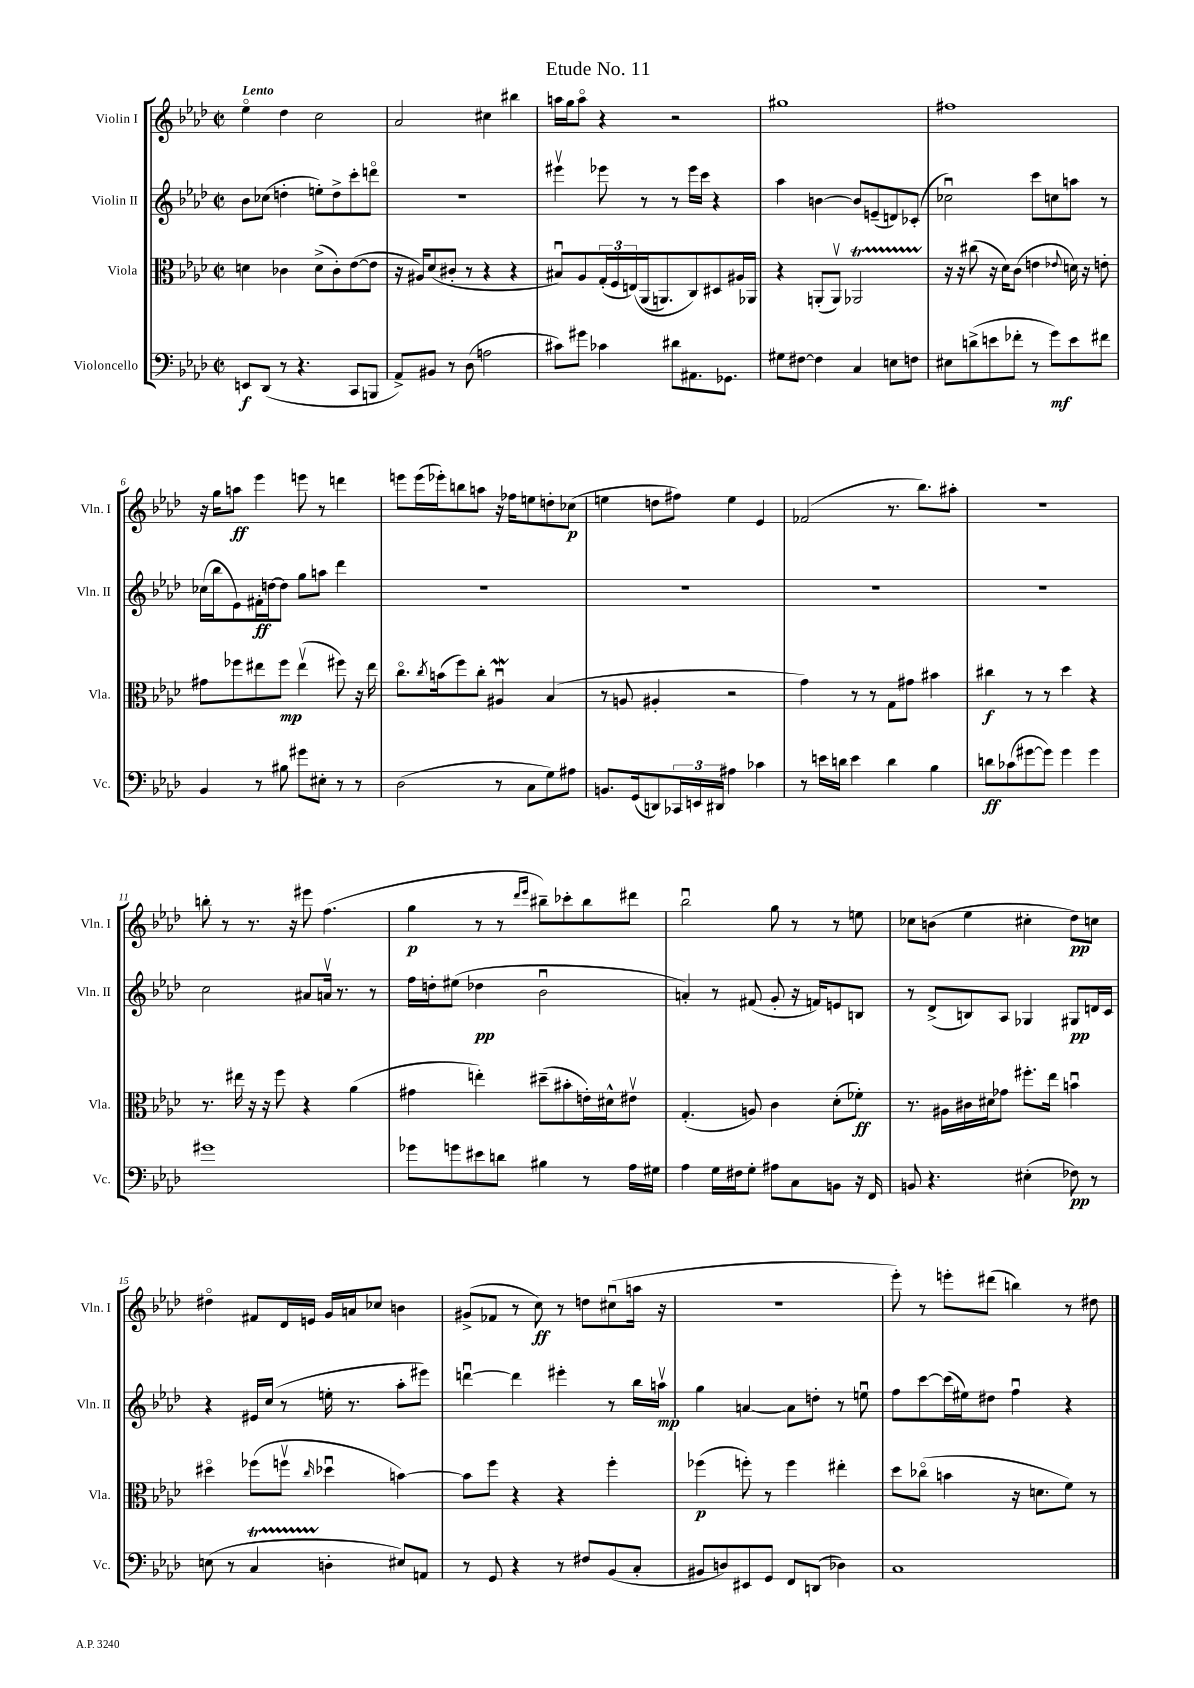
\header { title = "Etude No. 11" }
<<
\new StaffGroup <<
\new Staff = "s0" \with { instrumentName = "Violin I" shortInstrumentName = "Vln. I" } {
    \clef treble \key aes \major \defaultTimeSignature \time 2/2 \tempo "Lento"
    ees''4\flageolet des''4 c''2 |
    aes'2 cis''4 bis''4 |
    a''16 g''16 a''8\flageolet r4 r2 |
    gis''1 |
    fis''1 |
    r16 g''16 a''8\ff ees'''4 e'''8 r8 d'''4 |
    e'''8 e'''16( ees'''16-.) b''8 a''8 r16 fes''16 e''8 d''8-. ces''8\p( |
    e''4 d''8 fis''8) e''4 ees'4 |
    fes'2( r8. bes''8.) ais''8-. |
    R1 |
    b''8-. r8 r8. r16 eis'''8 f''4.( |
    g''4\p r8 r8 \grace { des'''16 ees'''16 } bis''8--) ces'''8-. bis''8 dis'''8 |
    bes''2\downbow g''8 r8 r8 e''8 |
    ces''8 b'8( ees''4 cis''4-. des''8\pp) c''8 |
    dis''4\flageolet fis'8 des'16 e'16 g'16 a'16 ces''8 b'4 |
    gis'8->( fes'8 r8 c''8\ff) r8 d''8 cis''8\downbow( a''16 r16 |
    r1 |
    ees'''8-.) r8 e'''8-. dis'''8( b''4) r8 dis''8 \bar "|." |
}
\new Staff = "s1" \with { instrumentName = "Violin II" shortInstrumentName = "Vln. II" } {
    \clef treble \key aes \major \defaultTimeSignature \time 2/2
    bes'8 ces''8( d''4-. e''8-.) d''8-> c'''8-. d'''8\flageolet |
    r1 |
    eis'''4\upbow ees'''8 r8 r8 ees'''16 c'''16 r4 |
    aes''4 b'4~ b'8 e'8--( d'8) ces'8-.( |
    ces''2\downbow) c'''8 c''8 a''8 r8 |
    ces''16( bes''16 ees'8) fis'16-.\ff d''16~ d''8 g''8 a''8 des'''4 |
    R1 |
    R1 |
    R1 |
    R1 |
    c''2 ais'8 a'16\upbow r8. r8 |
    f''16 d''16-. eis''8( des''4\pp bes'2\downbow |
    a'4-.) r8 fis'8( g'8-. r16 f'16) e'8 b8 |
    r8 des'8->( b8) aes8 ges4 gis8\pp d'16 c'16 |
    r4 eis'16 c''16( r8 e''16-. r8. aes''8-. eis'''8) |
    d'''4~\downbow d'''4 eis'''4-. r8 bes''16 a''16\upbow\mp |
    g''4 a'4~ a'8 d''8-. r8 e''8\downbow |
    f''8 c'''8~ c'''16( eis''16) dis''8 f''4\downbow r4 \bar "|." |
}
\new Staff = "s2" \with { instrumentName = "Viola" shortInstrumentName = "Vla." } {
    \clef alto \key aes \major \defaultTimeSignature \time 2/2
    d'4 ces'4 d'8->( ces'8-.) ees'8~( ees'8 |
    r16 ais16) des'8( cis'8-. r8 r4 r4 |
    bis8\downbow) aes8 \tuplet 3/2 { g16-.( f16 e16)\( } aes,16( a,8.) c8\) dis8 ais16 aes,16 |
    r4 a,8-.( a,8\upbow) aes,2\startTrillSpan |
    r16\stopTrillSpan r16 cis''8( r16 des'16) c'8( e'4 \appoggiatura { ees'8 } d'16) r16 e'8-. |
    gis'8 fes''8 eis''8 fes''8\mp eis''4\upbow( fis''8) r16 eis''16 |
    c''8.\flageolet \acciaccatura { c''8 } b'16( f''8) c''8-. ais4\downbow\mordent bes4( |
    r8 a8 ais4-. r2 |
    g'4) r8 r8 g8 gis'8 bis'4 |
    cis''4\f r8 r8 des''4 r4 |
    r8. eis''16 r16 r16 f''8 r4 aes'4( |
    gis'4 e''4-.) dis''8--( bis'8-. e'16-.) dis'16-^ eis'8\upbow |
    g4.-.( a8) c'4 des'8-.( fes'8-.\ff) |
    r8. ais16 cis'16 dis'16 ges'8 fis''8.-. ees''16 b'4\downbow |
    dis''4\flageolet fes''8( f''8\upbow \grace { c''16 } des''4\downbow b'4~) |
    b'8 f''8 r4 r4 f''4-. |
    fes''4\p( f''8-.) r8 f''4 eis''4-. |
    des''8 ces''8\flageolet( b'4 r16 d'8. f'8) r8 \bar "|." |
}
\new Staff = "s3" \with { instrumentName = "Violoncello" shortInstrumentName = "Vc." } {
    \clef bass \key aes \major \defaultTimeSignature \time 2/2
    e,8\f des,8( r8 r4. c,8 b,,8 |
    aes,8->) bis,8 r8 des8( a2 |
    cis'8) gis'8 ces'4 dis'8 ais,8. ges,8. |
    gis8 fis8~ fis4 c4 e8 f8 |
    eis8 d'8->( e'8 fes'8-. r8 g'8\mf) e'8 fis'8 |
    bes,4 r8 bis8 gis'8 eis8-. r8 r8 |
    des2( r8 c8 g8) ais8 |
    b,8. g,16( d,8) \tuplet 3/2 { ces,16 e,16 dis,16 } ais4 ces'4 |
    r8 e'16 d'16 e'4 d'4 bes4 |
    d'8\ff ces'8( gis'8~ gis'8) gis'4 gis'4 |
    gis'1 |
    ges'8 g'8 eis'8 d'8 bis4 r8 aes16 gis16 |
    aes4 g16 fis16 g8-. ais8 c8 b,8 r16 f,16 |
    b,8 r4. eis4-.( fes8\pp) r8 |
    e8( r8 c4\startTrillSpan d4-.\stopTrillSpan eis8) a,8 |
    r8 g,8 r4 r8 fis8 bes,8( c8-. |
    bis,8 d8) eis,8 g,8 f,8 d,8( des4) |
    c1 \bar "|." |
}
>>
>>
